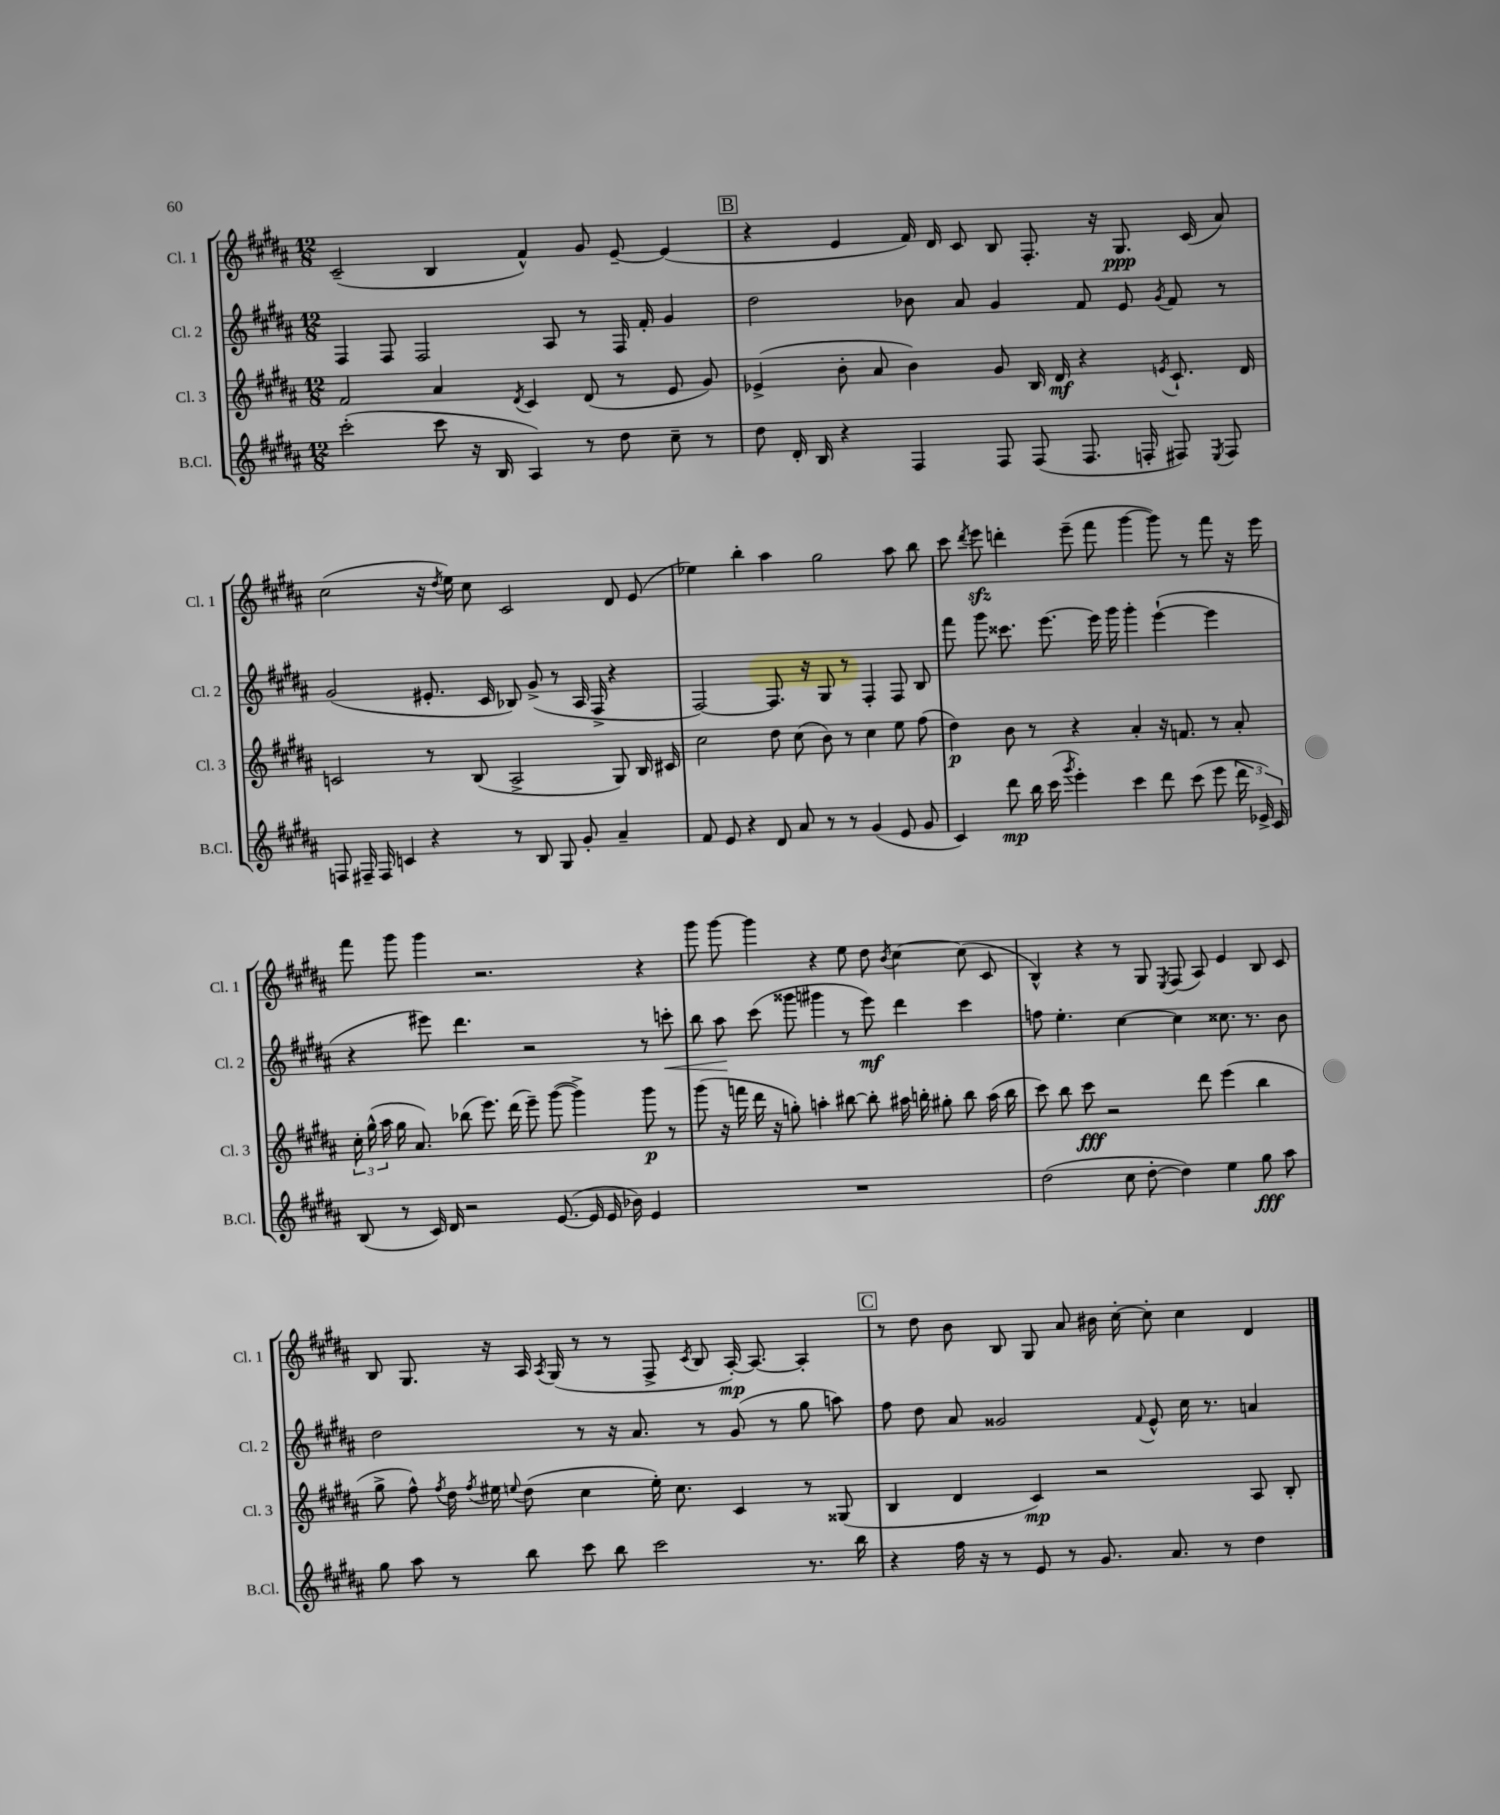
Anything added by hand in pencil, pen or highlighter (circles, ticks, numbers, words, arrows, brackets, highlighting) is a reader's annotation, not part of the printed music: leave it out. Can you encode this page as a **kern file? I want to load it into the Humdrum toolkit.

**kern	**kern	**kern	**kern
*staff4	*staff3	*staff2	*staff1
*clefG2	*clefG2	*clefG2	*clefG2
*k[f#c#g#d#a#]	*k[f#c#g#d#a#]	*k[f#c#g#d#a#]	*k[f#c#g#d#a#]
*M12/8	*M12/8	*M12/8	*M12/8
(2ccc#'	2f#	4F#	(2c#~
.	.	8F#	.
.	.	2F#	.
8ccc#	4a#	.	4B
16r	.	.	.
16B	.	.	.
.	8qd#	.	.
4A#)	4c#	.	4f#^^)
.	.	8A#	.
8r	(8d#	8r	8g#
8dd#	8r	16F#	[8e~
.	.	16f#'	.
8cc#~	8e	4g#	(4e]
8r	8g#)	.	.
=	=	=	=
8dd#	(4e-^	2dd#	4r
16d#'	.	.	.
16B	.	.	.
4r	8b'	.	4e
.	8a#	.	.
4F#	4b)	8b-	16f#)
.	.	.	16d#
.	.	8a#	8c#
8F#	8g#	4g#	8B
(8F#	16B	.	8.F#'
.	16d#	.	.
8.F#	4r	8f#	.
.	.	.	16r
.	.	8e	8.G#
16F'	.	.	.
.	8qe	8qg#	.
8F#)	8.c#`	8f#	.
.	.	.	(16c#
8qE	.	.	.
8F#	.	8r	8a#)
.	16d#	.	.
=	=	=	=
8F	2c	(2g#	(2cc#
16F#~	.	.	.
16F#	.	.	.
4c	.	.	.
4r	8r	8.e#'	16r
.	.	.	8qdd#
.	.	.	16ee)
.	(8B	.	8cc#
.	.	16c#	.
8r	2A#^	8B-)	2c#
8B	.	(8g#^	.
8G#	.	8r	.
8g#'	.	16A#	.
.	.	16F#^	.
4a#~	8G#)	4r	8d#
.	16B	.	(8e
.	16c#	.	.
=	=	=	=
8f#	2cc#	[2F#)	4ee-)
8e	.	.	.
4r	.	.	4bb'
8d#	8dd#	8.F#]	4aa#
8a#	(8cc#	.	.
.	.	16r	.
8r	8b)	8G#	2gg#
8r	8r	8r	.
(4g#	4cc#	4F#'	.
8e	8ee	8F#	8aa#
8g#	(8ff#	8B	8bb
=	=	=	=
4c#)	4dd#)	8fff#	8ccc#
.	.	.	8qddd#
.	.	8ggg#	8eee
8ddd#	8b	8.ccc##	4ddd'
16bb	8r	.	.
(16ccc#	.	[8.eee	.
8qggg#	.	.	.
4eee')	4r	.	(8eee~
.	.	16eee]	8fff#
.	.	16ggg#	.
4ccc#	4a#'	4ggg#'	[4ggg#
8ddd#	16r	([4eee`	8ggg#])
.	8.f	.	.
(8ccc#	.	.	8r
8eee	8r	4eee]	8fff#
24ddd#	8a#'	.	16r
24e-^)	.	.	.
.	.	.	16eee
24c#	.	.	.
=	=	=	=
(8B	24cc#'	4r	8fff#
.	(24gg#^^	.	.
.	24aa#	.	.
8r	16gg#	.	8ggg#
.	8.a#)	.	.
16c#)	.	8eee#)	4ggg#
16d#	.	.	.
2r	(8bb-	4.ddd#	.
.	8.eee)	.	2.r
.	(16ddd#	.	.
.	8eee~)	2r	.
([8.e	([8ggg#	.	.
.	4ggg#^])	.	.
16e]	.	.	.
16e	.	.	.
16b-)	.	.	.
4e	8ggg#	8r	4r
.	8r	8ccc'	.
=	=	=	=
1.r	(8ggg#	8bb	8ggg#
.	16r	8aa#	[8ggg#
.	16fff	.	.
.	16ddd#	(8ccc#	4ggg#]
.	16r	.	.
.	8gg')	8ggg##	.
.	4aa'	4ggg#	4r
.	[8bb#	8r	8ee
.	8bb#']	8eee)	8dd#
.	.	.	8qb
.	16aa#	4ddd#	[4cc#
.	16bb'	.	.
.	8gg#'	.	.
.	8bb	4ccc#	(8cc#]
.	(16aa#	.	8c#
.	16bb	.	.
=	=	=	=
(2dd#	8ccc#)	8ff	4B^^)
.	8bb	4.ee'	.
.	8ccc#	.	4r
.	2r	.	.
8cc#	.	[4cc#	8r
[8dd#'	.	.	8G#
.	.	.	8qE
4dd#])	.	4cc#]	(8F#
.	8ddd#	.	8A#)
4ee	(4eee	8.cc##	4e
.	.	8.r	.
8gg#	4bb	.	8B
8aa#	.	8b	8c#
=	=	=	=
8gg#	8gg#^	2dd#	8B
8aa#	8ff#^^)	.	8.G#
.	8qff#	.	.
8r	16dd#	.	.
.	8qff#	.	.
.	16ee#	.	16r
.	8qqee	.	.
8bb	(8dd#	.	16A#
.	.	.	8qA#
.	.	.	(16G#
8ccc#	4cc#	8r	8r
8bb	.	16r	8r
.	.	8.a#	.
2ccc#	16ee')	.	8F#^
.	8.cc#	.	.
.	.	.	8qc#
.	.	8r	8B
.	4c#	(8g#	[16A#')
.	.	.	8.A#_
.	.	8r	.
8.r	8r	8gg#	4A#']
.	(8G##	8aa)	.
16bb	.	.	.
=	=	=	=
4r	4B	8ff#	8r
.	.	8dd#	8dd#
16ff#	4d#	8a#	8b
16r	.	.	.
8r	.	2g##	8B
8e	4c#)	.	8G#
8r	.	.	8a#
8.g#	2r	.	16b#
.	.	.	[16cc#'
.	.	8qqf#	.
.	.	8e^^	8cc#']
8.a#	.	.	.
.	.	16cc#	4cc#
.	.	8.r	.
8r	.	.	.
4dd#	8A#	4a	4d#
.	8B'	.	.
==	==	==	==
*-	*-	*-	*-
